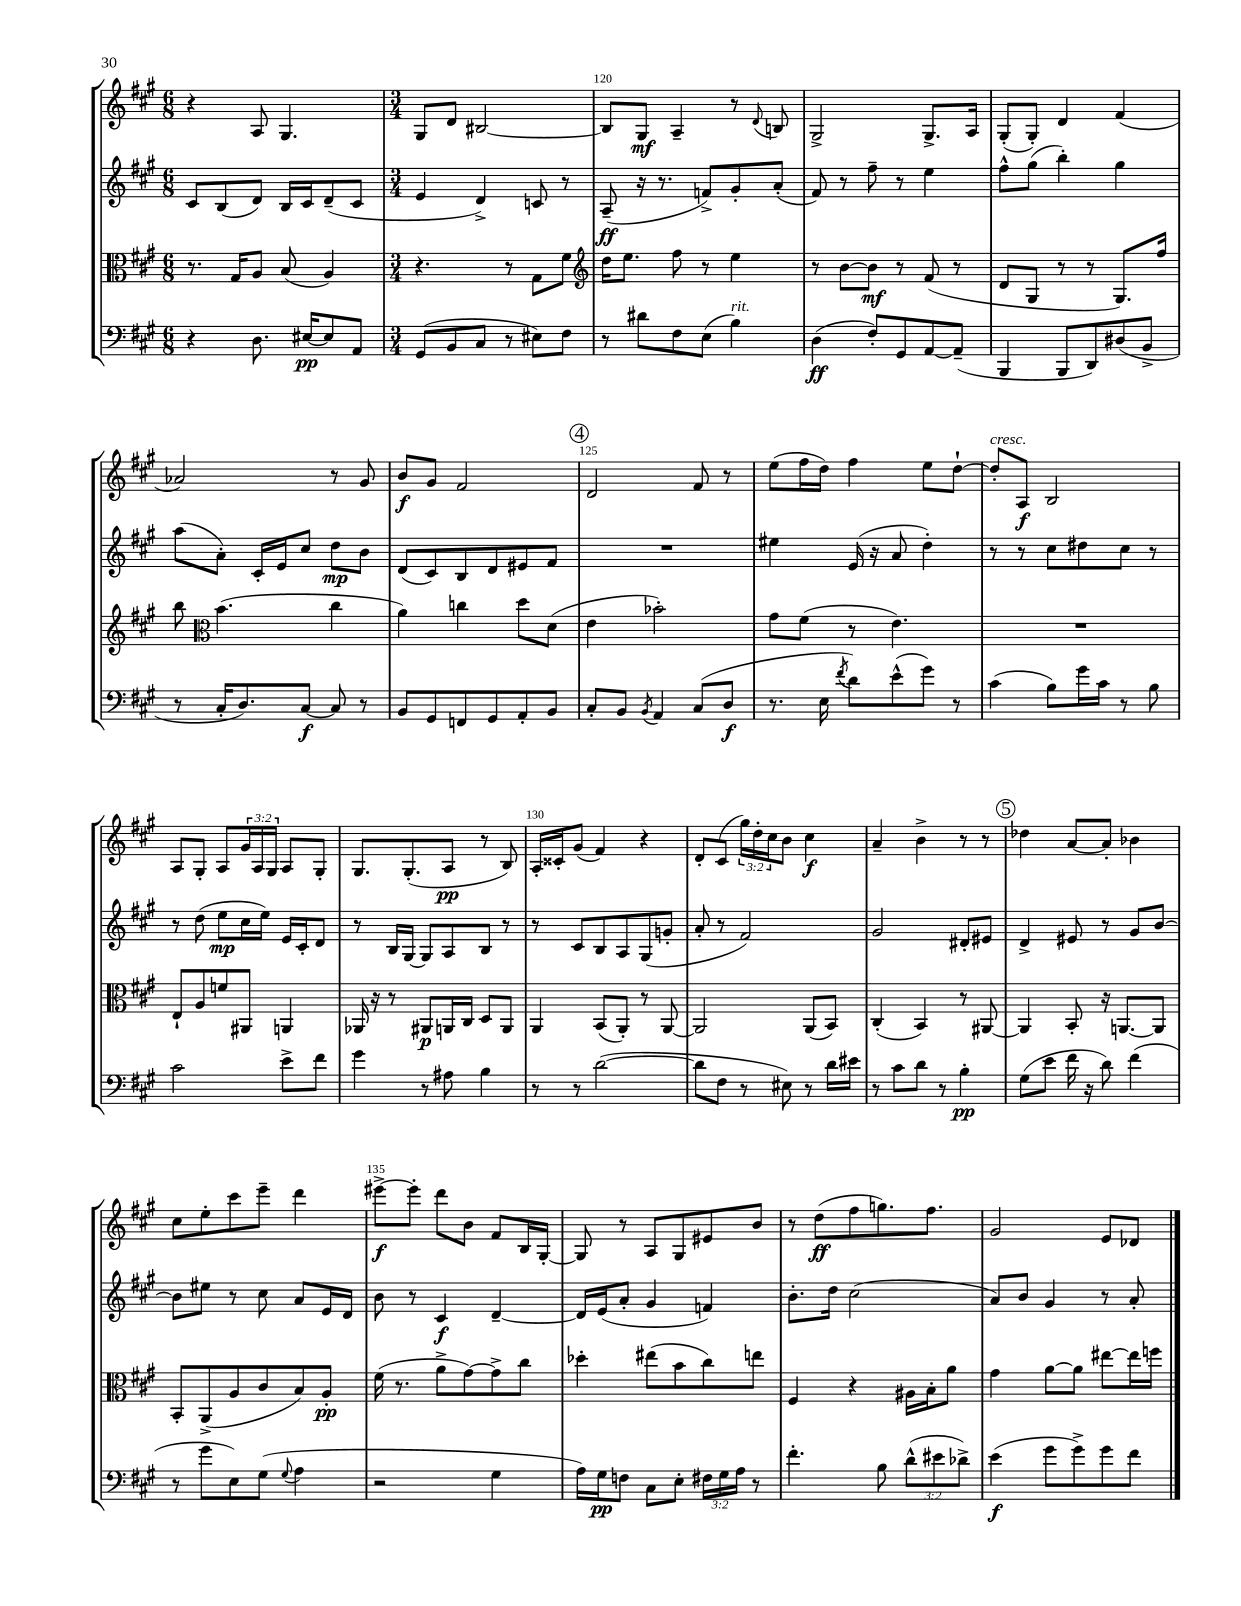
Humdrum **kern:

**kern	**kern	**kern	**kern
*staff4	*staff3	*staff2	*staff1
*clefF4	*clefC3	*clefG2	*clefG2
*k[f#c#g#]	*k[f#c#g#]	*k[f#c#g#]	*k[f#c#g#]
*M6/8	*M6/8	*M6/8	*M6/8
4r	8.r	8c#	4r
.	.	(8B	.
.	16G#	.	.
8.D	8A	8d)	8A
.	(8B	16B	4.G#
[16E#	.	16c#	.
8E#]	4A)	(8d~	.
8AA	.	8c#	.
=	=	=	=
*M3/4	*M3/4	*M3/4	*M3/4
(8GG#	4.r	4e	8G#
8BB	.	.	8d
8C#	.	4d^)	[2B#
8r	8r	.	.
8E#)	8G#	8c	.
8F#	8f#	8r	.
=	=	=	=
*	*clefG2	*	*
8r	16dd	(8A~	8B#]
.	8.ee	.	.
8d#	.	16r	8G#
.	.	8.r	.
8F#	8ff#	.	4A~
(8E	8r	8f^)	.
4B)	4ee	8g#'	8r
.	.	.	8qqd
.	.	(8a'	8B
=	=	=	=
(4D	8r	8f#)	2G#^
.	[8b	8r	.
8F#')	8b]	8ff#~	.
8GG#	8r	8r	.
[8AA	(8f#	4ee	8.G#^
(8AA~]	8r	.	.
.	.	.	16A
=	=	=	=
4BBB	8d	8ff#^^	(8G#'
.	8G#	(8gg#	8G#')
8BBB	8r	4bb')	4d
8DD)	8r	.	.
(8D#	8.G#)	4gg#	(4f#
8BB^	.	.	.
.	16ff#	.	.
=	=	=	=
8r	8bb	(8aa	2a-)
*	*clefC3	*	*
16C#'	(4.b	8a')	.
8.D)	.	.	.
.	.	16c#'	.
.	.	16e	.
[8C#	.	8cc#	.
8C#]	4cc#	8dd	8r
8r	.	8b	8g#
=	=	=	=
8BB	4a)	(8d	8b
8GG#	.	8c#)	8g#
8FF	4cc	8B	2f#
8GG#	.	8d	.
8AA'	8dd	8e#	.
8BB	(8d	8f#	.
=	=	=	=
8C#'	4e	2.r	2d
8BB	.	.	.
8qBB	.	.	.
4AA	2b-')	.	.
(8C#	.	.	8f#
8D	.	.	8r
=	=	=	=
8.r	8g#	4ee#	(8ee
.	(8f#	.	16ff#
16E	.	.	16dd)
8qf#	.	.	.
8d)	8r	(16e	4ff#
.	.	16r	.
(8e^^	4.e)	8a	.
8g#)	.	4dd')	8ee
8r	.	.	[8dd`
=	=	=	=
(4c#	2.r	8r	8dd']
.	.	8r	8A
8B)	.	8cc#	2B
16g#	.	8dd#	.
16c#	.	.	.
8r	.	8cc#	.
8B	.	8r	.
=	=	=	=
2c#	8E`	8r	8A
.	8A	(8dd	8G#'
.	8f	8ee	8A
.	8AA#	16cc#	24g#
.	.	.	24A
.	.	16ee)	.
.	.	.	24G#
8e^	4AA	16e	8A
.	.	16c#'	.
8f#	.	8d	8G#'
=	=	=	=
4g#	16AA-	8r	8.G#
.	16r	.	.
.	8r	16B	.
.	.	[16G#	(8.G#'
8r	8AA#	8G#]	.
8A#	16AA	8A	8A
.	16C#	.	.
4B	8D	8B	8r
.	8AA	8r	8B)
=	=	=	=
8r	4AA	8r	16A'
.	.	.	16c##'
8r	.	8c#	(8g#
([2d	(8BB	8B	4f#)
.	8AA')	8A	.
.	8r	(8G#	4r
.	[8AA	8g'	.
=	=	=	=
8d]	2AA]	8a'	8d'
8F#	.	8r	(8c#
8r	.	2f#)	24gg#)
.	.	.	24dd'
.	.	.	24cc#
8E#)	.	.	8b
8r	(8AA	.	4cc#
16d	8BB)	.	.
16e#	.	.	.
=	=	=	=
8r	(4C#'	2g#	4a~
8c#	.	.	.
8d	4BB)	.	4b^
8r	.	.	.
4B'	8r	8d#'	8r
.	[8AA#	8e#	8r
=	=	=	=
(8G#	4AA#]	4d^	4dd-
8e	.	.	.
16f#	8BB'	8e#	[8a
16r	.	.	.
8d)	16r	8r	8a']
.	[8.AA	.	.
(4f#	.	8g#	4b-
.	8AA]	[8b	.
=	=	=	=
8r	8BB'	8b]	8cc#
8g#	(8AA^	8ee#	8ee'
8E)	8A	8r	8ccc#
(8G#	8c#	8cc#	8eee~
8qqG#	.	.	.
4A	8B)	8a	4ddd
.	8A'	16e	.
.	.	16d	.
=	=	=	=
2r	(16f#	8b	[8eee#^
.	8.r	.	.
.	.	8r	8eee#']
.	8a^	4c#	8ddd
.	[8g#)	.	8b
4G#	8g#^]	[4d~	8f#
.	8cc#	.	16B
.	.	.	[16G#'
=	=	=	=
16A)	4dd-'	16d]	8G#]
16G#	.	(16e	.
8F	.	8a'	8r
8C#	(8ee#	4g#	8A
8E'	8b	.	8G#
24F#	8cc#)	4f)	8e#
24G#	.	.	.
24A	.	.	.
8r	8ee	.	8b
=	=	=	=
4.f#'	4F#	8.b'	8r
.	.	.	(8dd
.	.	16dd	.
.	4r	(2cc#	8ff#
8B	.	.	8.gg)
(12d^^	16A#	.	.
.	16B'	.	8.ff#
12e#	.	.	.
.	8a	.	.
12d-^)	.	.	.
=	=	=	=
(4e	4g#	8a)	2g#
.	.	8b	.
8g#	[8a	4g#	.
8g#^)	8a]	.	.
8g#	[8ee#	8r	8e
8f#	16ee#]	8a'	8d-
.	16ff	.	.
==	==	==	==
*-	*-	*-	*-
